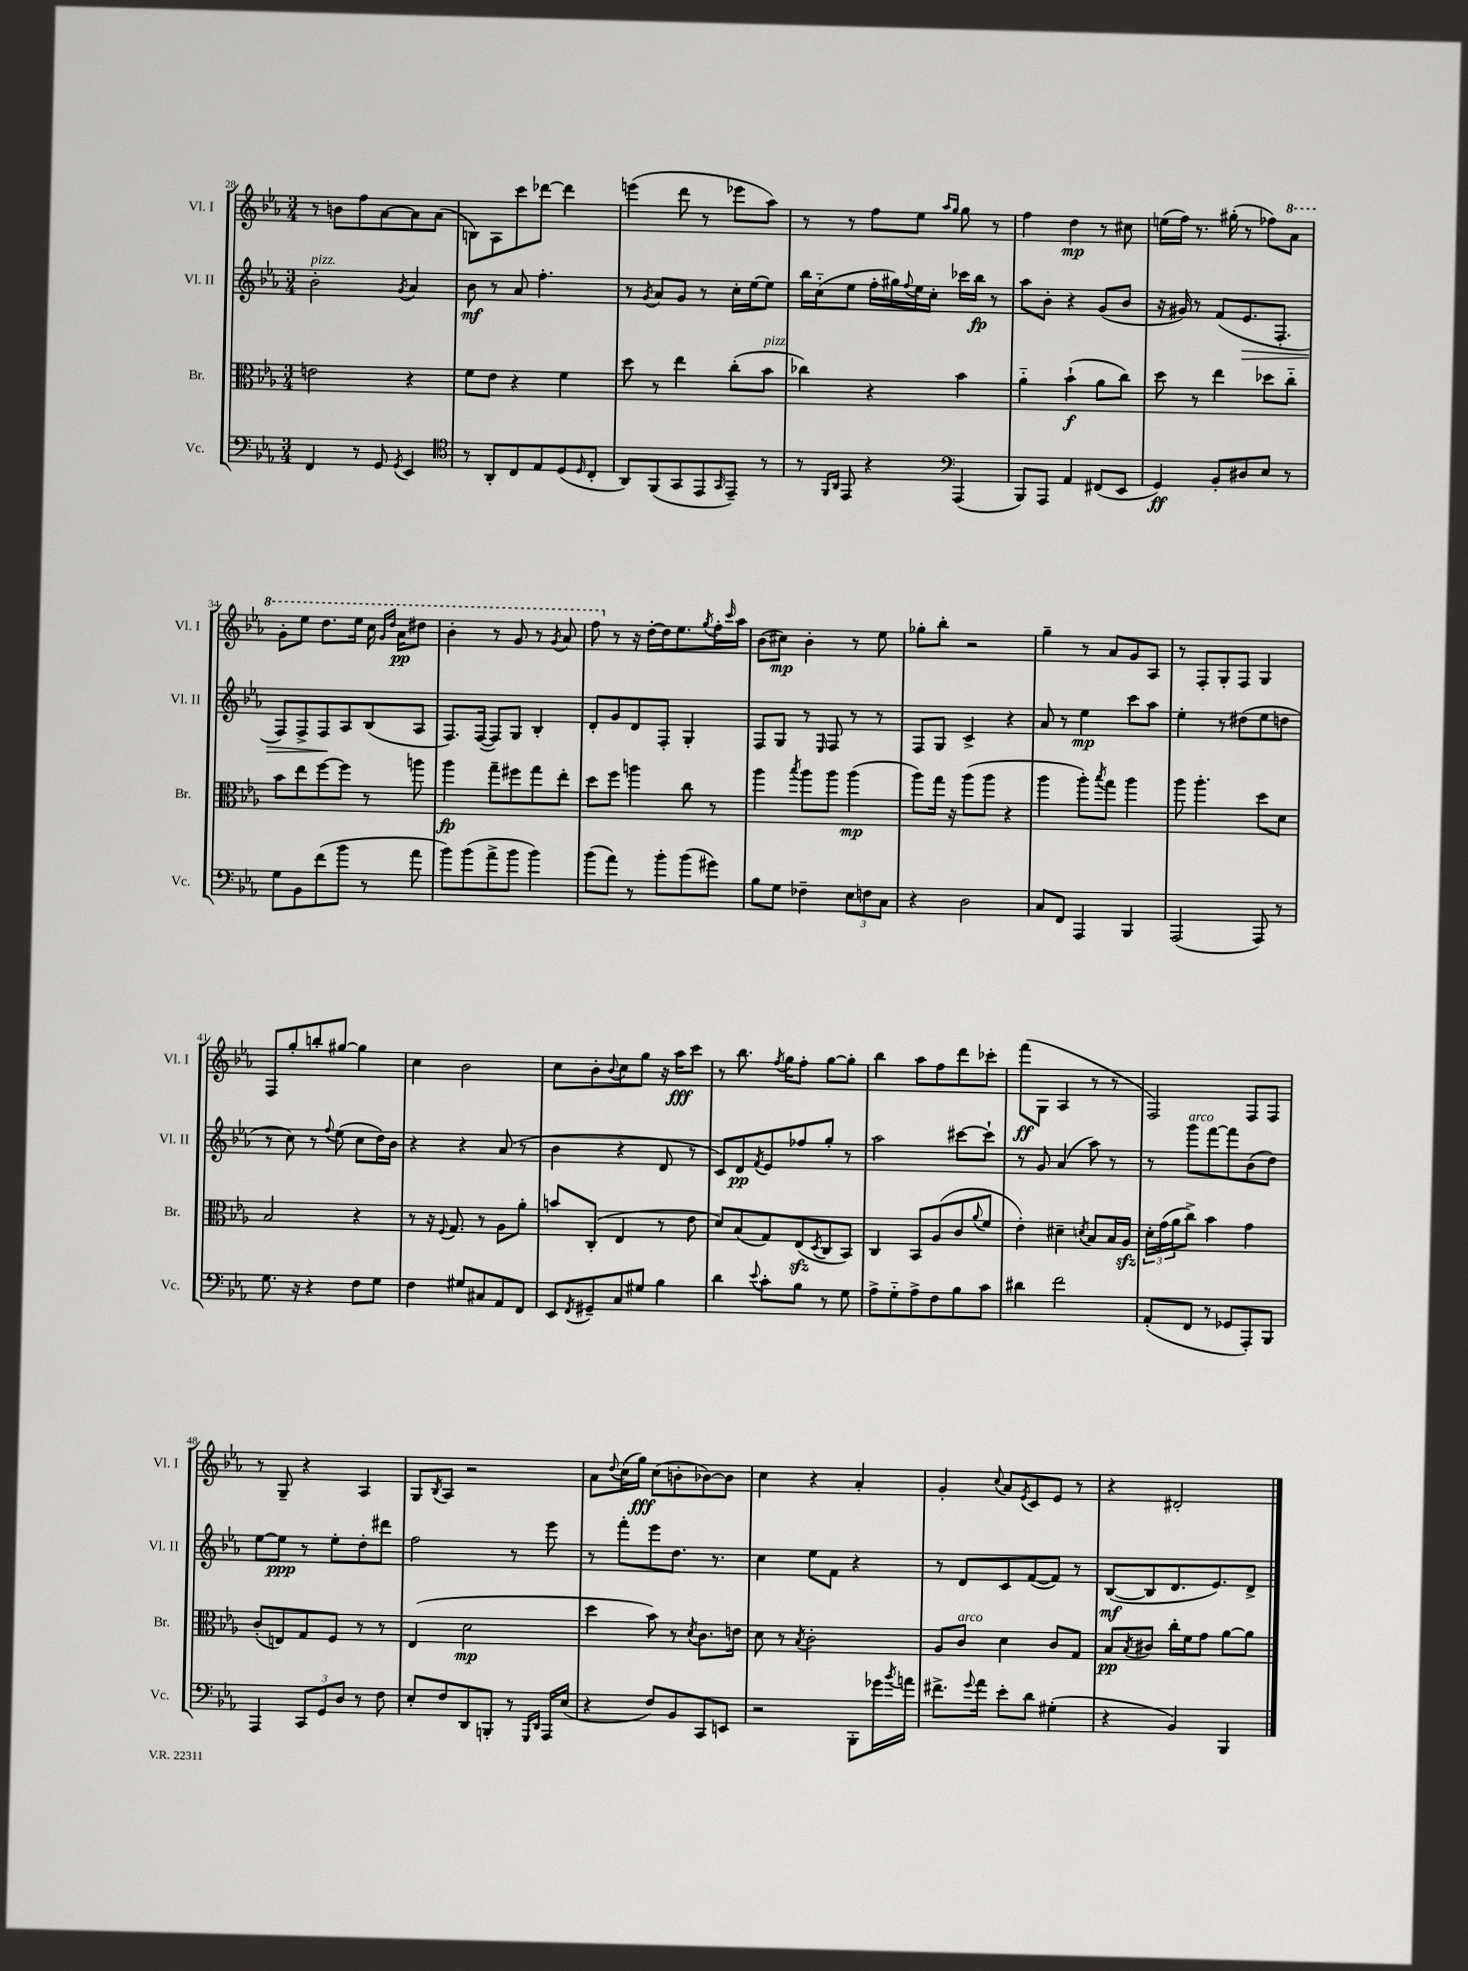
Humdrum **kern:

**kern	**kern	**kern	**kern
*staff4	*staff3	*staff2	*staff1
*clefF4	*clefC3	*clefG2	*clefG2
*k[b-e-a-]	*k[b-e-a-]	*k[b-e-a-]	*k[b-e-a-]
*M3/4	*M3/4	*M3/4	*M3/4
4FF/	2e\	2b-'\	8r
.	.	.	8b\L
8r	.	.	8ff\
8GG/	.	.	[8a-\
8qGG/	.	8qg/	.
4EE-/	4r	4a-/	8a-\]
.	.	.	(8a-\J
=	=	=	=
*clefC4	*	*	*
8r	8f\L	8b-\	8B\L)
8AA-'/L	8e-\J	8r	8A-\
8C/	4r	8a-/	8ccc\
8E-/	.	4.ff'\	[8ddd-\J
(8D/	4f\	.	4ddd-\]
16qqD/	.	.	.
8C'/J	.	.	.
=	=	=	=
8AA-/L)	8dd\	8r	(4eee\
.	.	8qg/	.
(8FF/	8r	8a-/L	.
8GG/	4ee-\	8g/J	8ddd\
8EE-/	.	8r	8r
16qqGG/	.	.	.
8EE-~/J)	(8cc'\L	16cc'\LL	8eee-\L
.	.	[16ee-\J	.
8r	8b-\J	8ee-\]J	8aa-\J)
=	=	=	=
8r	4cc-\)	16bb-\LL	8r
.	.	(16cc'~\J	.
16qqFF/LL	.	.	.
16qqAA-/JJ	.	.	.
8EE-/	.	8ee-\J	8r
4r	4r	16ff'\LL	8ff\L
.	.	16gg#\)	.
.	.	8qqff/	.
.	.	16ee-\	8ee-\J
.	.	16cc'\JJ	.
*clefF4	*	*	*
.	.	.	16qqaa-/LL
.	.	.	16qqgg/JJ
(4AAA-/	4b-\	16ccc-\LL	8gg\
.	.	16bb-\JJ	.
.	.	8r	8r
=	=	=	=
8BBB-/L)	4a-'~\	8aa-\L	4ff\
8AAA-/J	.	8b-'\J	.
4AA-/	(4b-`\	4r	4dd\
(8FF#/L	8a-\L	(8g/L	8r
8EE-/J	8cc\J)	8b-/J	8cc#\
=	=	=	=
4GG/)	8dd\	16r	(16ee\LL
.	.	16g#/)	16ff\JJ)
.	8r	8r	8.r
8BB-'/L	4ee-\	(8f/L	.
.	.	.	(16gg#'\
8D#/	.	8.e-/	8r
8E-/J	8dd-\L	.	8ff-\L)
.	.	8.F'/J	.
8r	8cc'~\J	.	8aa-\J
=	=	=	=
8G\L	8b-\L	8F/L)	8gg'\L
8BB-\	8ee-\	8F^/	8eee-\J
(8f\	[8ff\	8F/	8.ddd\L
8b-\J	8ff\]J	8A-/	.
.	.	.	16eee-\Jk
8r	8r	(8B-/	16ccc\
.	.	.	16qqgg/LL
.	.	.	16qqddd/JJ
.	.	.	16aa-\LK
8a-\	8aa\	8A-/J	8ddd#\J
=	=	=	=
8b-\L)	4aa-\	8.F/L)	4bb-'\
(8b-\	.	.	.
.	.	([16F/Jk	.
8a-^\	8gg~\L	8F/]L)	8r
8b-\J	8ff#\	8G/J	8gg/
4b-\)	8gg\	4B-'/	8r
.	.	.	8qgg/
.	8ee-'\J	.	8aa-/
=	=	=	=
(8b-\L	8dd\L	8d'/L	8fff\
8a-\J)	8ff\J	8g/	8r
8r	4aa\	8d/	16r
.	.	.	[16dd'\LL
8b-'\L	.	8F'/J	16dd\]J
.	.	.	8.ee-\
(8b-\	8cc\	4G'/	.
.	.	.	8qgg/
8g#\J)	8r	.	16ff'\L
.	.	.	16qqccc/
.	.	.	16aa-\JJ
=	=	=	=
8B-\L	4aa-\	8F/L	(8b-\L
8G\J	.	8G/J	8cc#\J)
.	8qbb-/	.	.
4F-~\	8aa-\L	8r	4b-'\
.	.	16qqE-/	.
.	8aa-\J	8F/	.
12E-\L	(4aa-\	8r	8r
12F\	.	.	.
.	.	8r	8ee-\
12C\J	.	.	.
=	=	=	=
4r	8aa-\L)	8F/L	8gg-'\L
.	16gg\Jk	8G/J	8bb-'\J
.	16r	.	.
2D\	(8aa-\L	4c^/	2r
.	8aa-\J	.	.
.	4r	4r	.
=	=	=	=
8C/L	4aa-\	8a-/	4gg~\
8FF/J	.	8r	.
4AAA-/	8aa-'\L)	4ee-\	8r
.	8qbb-/	.	.
.	8gg\J	.	8a-/L
4BBB-/	4aa-\	8ccc\L	8g/
.	.	8aa-\J	8A-/J
=	=	=	=
(2AAA-/	8aa-\	4ee-'\	8r
.	4.aa-'\	.	8F'/L
.	.	8r	8G'/
.	.	(8dd#\L	8F/J
8AAA-/)	8dd\L	8ee-\	4G/
8r	8d\J	8dd\J	.
=	=	=	=
8.G\	2B-/	8r	8F/L
.	.	8cc\)	8gg'/
16r	.	.	.
4r	.	8r	8bb'/
.	.	8qqff/	.
.	.	(8ee-\	[8gg#/J
8F\L	4r	8cc\L	4gg#\]
8G\J	.	16dd\L)	.
.	.	16b-\JJ	.
=	=	=	=
4F\	8r	4r	4cc\
.	16r	.	.
.	8qqF/	.	.
.	8.G/	.	.
8G#/L	.	4r	2b-\
8C#/	8r	.	.
8AA-/	8A-\L	(8a-/	.
8FF/J	8a-'\J	8r	.
=	=	=	=
8EE-/L	8b/L	4b-\	8cc\L
8qFF/	.	.	.
8GG#~/	(8C'/J	.	8b-'\
.	.	.	8qqb-/
8C/	4E-/	4r	8cc\
8G#/J	.	.	8gg\J
4B-\	8r	8d/	16r
.	.	.	16aa-\LK
.	8e-\	8r	8ccc\J
=	=	=	=
4d\	8d/L)	8c/L)	8r
.	(8B-/	8d/	8.bb-\
8qqe-/	.	8qf/	.
8c'\L	8G/)	8e-/	.
.	.	.	8qff/
.	.	.	16gg\LK
8B-\J	(8E-/	8ff-/	8ff'\J
.	8qD/	.	.
8r	8C/	8gg'/J	[8gg\L
8G\	8BB-/J)	8r	8gg'\]J
=	=	=	=
8A-^\L	4C/	2aa-\	4bb-\
8G'~\	.	.	.
8A-^\	8BB-/L	.	8aa-\L
8F\	(8A-/	.	8ff\
8B-\	8c/	[8ccc#\L	8ddd\
.	8qqa-/	.	.
8c\J	8f/J	8ccc#`\]J	8ccc-'\J
=	=	=	=
4d#\	4e-'\)	8r	(8fff\L
.	.	8g/	8G\J
2f\	4d#~\	(4a-/	4A-/
.	8qd/	.	.
.	8B-/L	8aa-\)	8r
.	16B-/L	8r	8r
.	16A-/JJ	.	.
=	=	=	=
(8AA-'/L	24d'\LL	8r	2F/)
.	(24g\	.	.
.	24a-\J	.	.
8FF/J	8cc^\J)	8ggg\L	.
8r	4b-\	[8fff\	.
8GG-/L	.	8fff\]	.
8AAA-'/)	4g\	(8b-\	8F/L
8BBB-/J	.	8dd\J)	8F/J
=	=	=	=
4AAA-/	(8c'/L	[8ee-\L	8r
.	8E/)	8ee-\]J	8G~/
12CC/L	8G/	8r	4r
12GG/	.	.	.
.	8F/J	8ee-'\L	.
12D/J	.	.	.
8r	8r	8dd'\	4A-/
8F\	8r	8ddd#\J	.
=	=	=	=
8E-'/L	(4E-/	2ff\	8G/L
.	.	.	8qB-/
8F/	.	.	8A-/J
8DD/	2d\	.	2r
8BBB'/J	.	.	.
8r	.	8r	.
16qqGGG/LL	.	.	.
16qqDD/JJ	.	.	.
16AAA-/LL	.	8eee-\	.
(16E-/JJ	.	.	.
=	=	=	=
4r	4dd\	8r	8a-\L
.	.	.	8qqdd/
.	.	8fff'\L	(16cc\L
.	.	.	16gg\JJ)
8F/L)	8b-\)	8eee-\	(8cc\L
8BB-/	8r	8.dd\J	8b'\
.	8qd/	.	.
8CC/	8.c\L	.	[8b-\)
.	.	8.r	.
8EE/J	.	.	8b-\]J
.	16e\Jk	.	.
=	=	=	=
2r	8d\	4cc\	4cc\
.	8r	.	.
.	8qB-/	.	.
.	2c'\	8ee-\L	4r
.	.	8f\J	.
8BBB-'\L	.	4r	4a-'/
16g-\L	.	.	.
8qb-/	.	.	.
16a\JJ	.	.	.
=	=	=	=
8.f#^\L	8A-/L	8r	4g'/
.	8c/J	8d/L	.
8qqg/	.	.	.
16a-\Jk	.	.	.
.	.	.	8qqcc/
8e-'\L	4d\	8c/	8a-/L
.	.	.	8qe-/
8d\J	.	([8f/	8c/
(4G#'\	8c/L	8f/]J)	8e-/J
.	8G/J	8r	8r
=	=	=	=
4r	8B-/L	([8B-/L	4r
.	8qB-/	.	.
.	8c#/J	8B-/]	.
4BB-/)	16cc'\LL	8.d/	2d#'/
.	16f\J	.	.
.	8g\J	.	.
.	.	8.e-/)	.
4BBB-/	[8a-\L	.	.
.	8a-\]J	8d^/J	.
==	==	==	==
*-	*-	*-	*-
